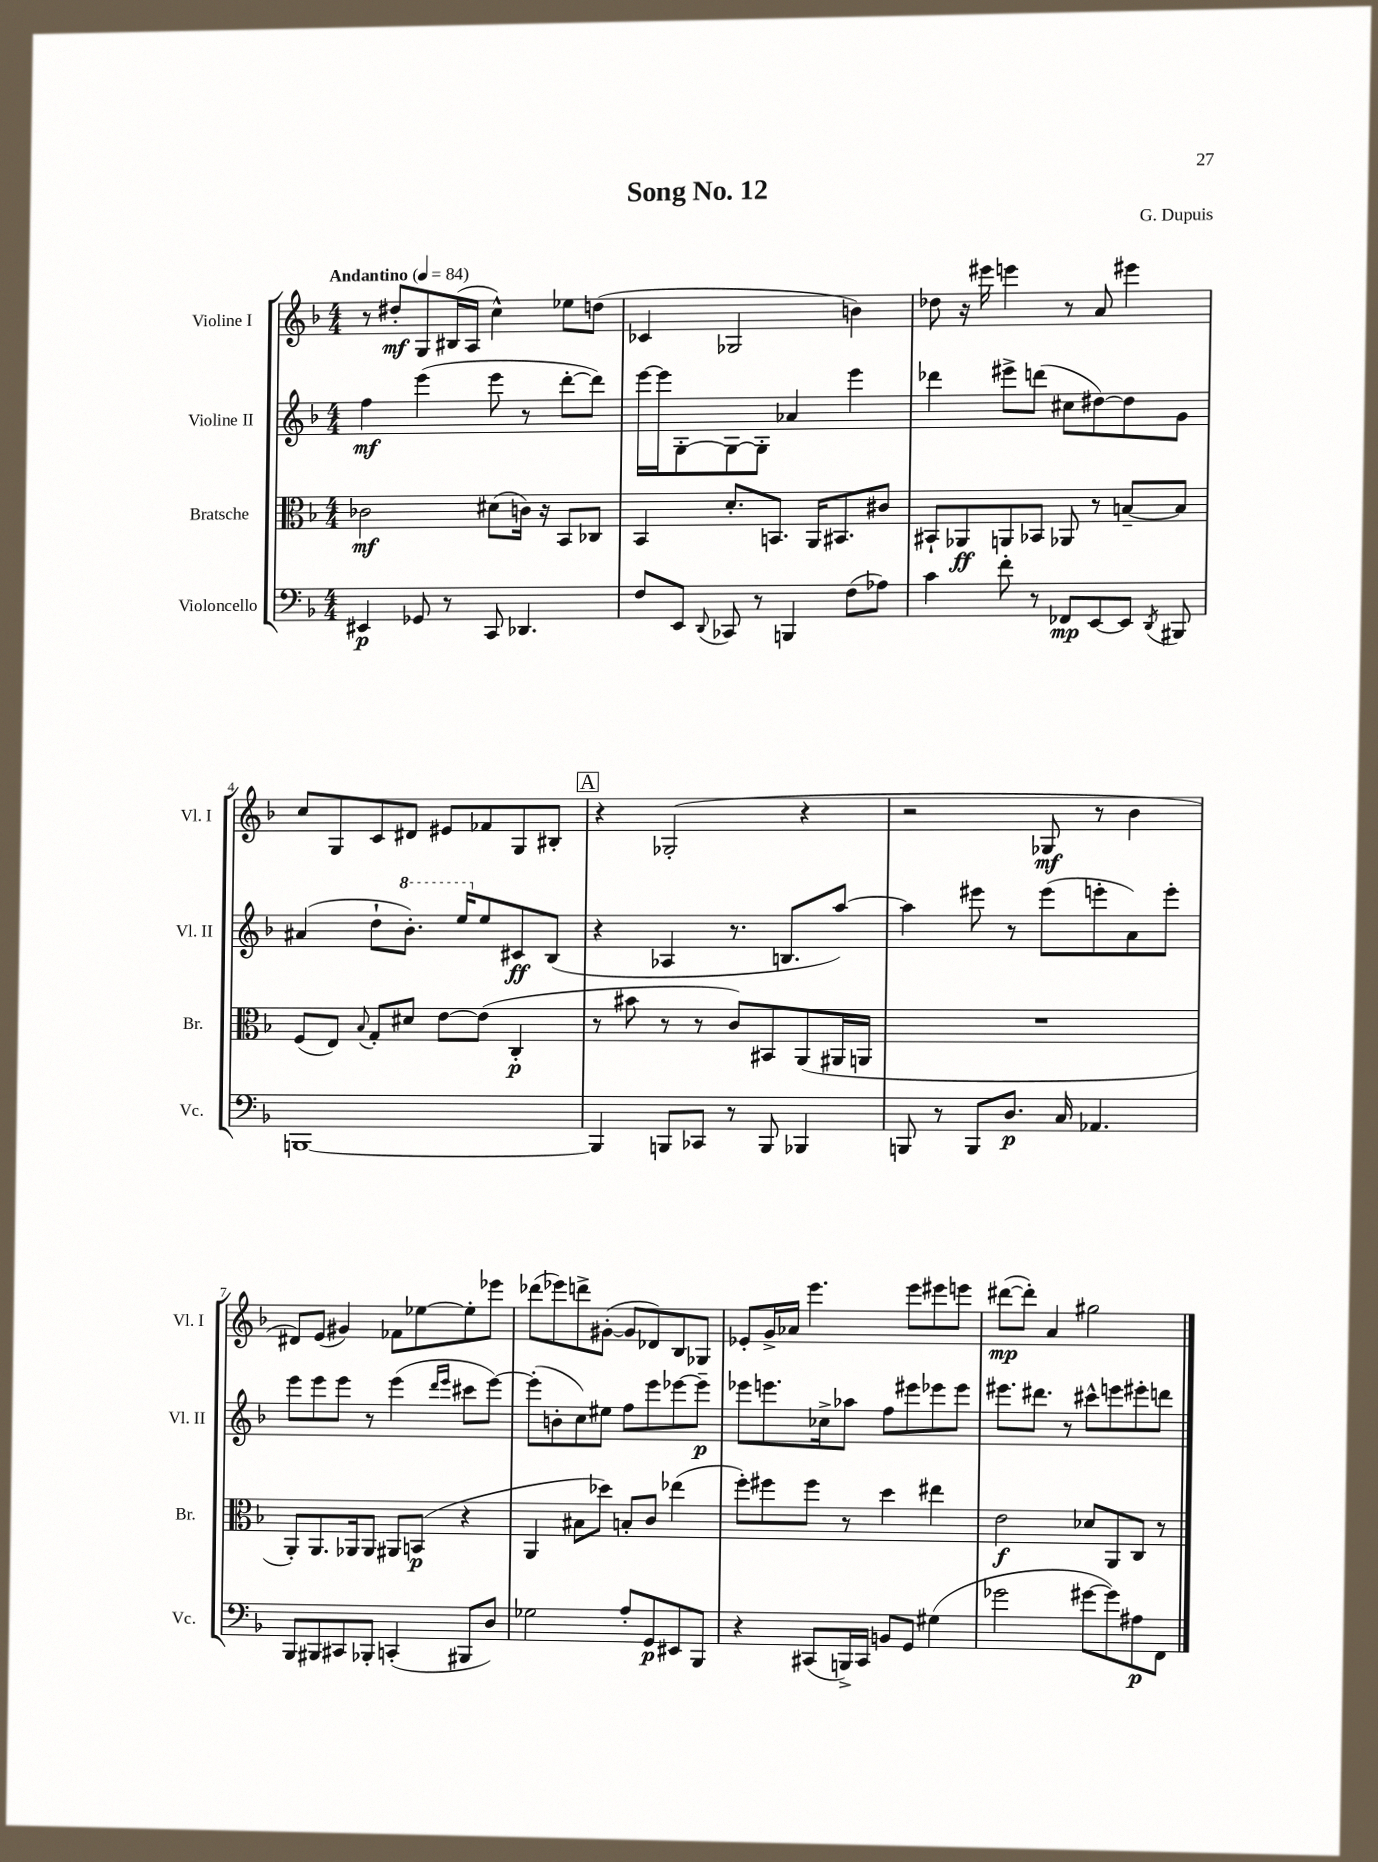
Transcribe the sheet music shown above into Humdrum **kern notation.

**kern	**dynam	**kern	**dynam	**kern	**dynam	**kern	**dynam
*part4	*part4	*part3	*part3	*part2	*part2	*part1	*part1
*staff4	*staff4	*staff3	*staff3	*staff2	*staff2	*staff1	*staff1
*I"Violoncello	*	*I"Bratsche	*	*I"Violine II	*	*I"Violine I	*
*I'Vc.	*	*I'Br.	*	*I'Vl. II	*	*I'Vl. I	*
*clefF4	*	*clefC3	*	*clefG2	*	*clefG2	*
*k[b-]	*	*k[b-]	*	*k[b-]	*	*k[b-]	*
*M4/4	*	*M4/4	*	*M4/4	*	*M4/4	*
*MM84	*	*MM84	*	*MM84	*	*MM84	*
=1	=1	=1	=1	=1	=1	=1	=1
!	!	!	!	!	!	!LO:TX:a:B:t=Andantino	!
4EE#X/	p	2c-X\	mf	4ff\	mf	8r	.
.	.	.	.	.	.	8dd#X'/L	mf
8GG-X/	.	.	.	(4eee\	.	8G/	.
8r	.	.	.	.	.	(16B#X/L	.
.	.	.	.	.	.	16A/JJ	.
8CC/	.	(8d#X\L	.	8eee\	.	4cc^^\)	.
4.DD-X/	.	16cn\Jk)	.	8r	.	.	.
.	.	16r	.	.	.	.	.
.	.	8BB-/L	.	[8ddd'\L	.	8ee-X\L	.
.	.	8C-X/J	.	8ddd\J])	.	(8ddn\J	.
=2	=2	=2	=2	=2	=2	=2	=2
8F/L	.	4BB-/	.	[16eee\LL	.	4c-X/	.
.	.	.	.	16eee\J]	.	.	.
8EE/J	.	.	.	[8G'\	.	.	.
8qqDD/	.	.	.	.	.	.	.
8CC-X/	.	8.d'/L	.	8G\_	.	2G-X/	.
8r	.	.	.	8G'\J]	.	.	.
.	.	8.BBn/J	.	.	.	.	.
4BBBn/	.	.	.	4a-X/	.	.	.
.	.	16AA/KL	.	.	.	.	.
.	.	8.BB#X/	.	.	.	.	.
(8F\L	.	.	.	4eee\	.	4bn\)	.
8A-X\J)	.	8c#X/J	.	.	.	.	.
=3	=3	=3	=3	=3	=3	=3	=3
4c\	.	8BB#X`/L	.	4ddd-X\	.	8dd-X\	.
.	.	8AA-X/	ff	.	.	16r	.
.	.	.	.	.	.	16eee#X\	.
8f'\	.	8AAn/	.	8eee#X^\L	.	4eeen\	.
8r	.	8BB-X/J	.	(8dddn\J	.	.	.
8FF-X/L	mp	8AA-X/	.	8cc#X\L	.	8r	.
[8EE/	.	8r	.	[8dd#X\)	.	8a/	.
8EE/J]	.	[8Bn~/L	.	8dd#\]	.	4eee#X\	.
8qDD/	.	.	.	.	.	.	.
8BBB#X/	.	8B/J]	.	8g\J	.	.	.
!!LO:LB:g=z
=4	=4	=4	=4	=4	=4	=4	=4
[1BBBn	.	(8F/L	.	(4a#X/	.	8cc/L	.
.	.	8E/J)	.	.	.	8G/	.
.	.	8qqB-/	.	.	.	.	.
.	.	8G'/L	.	8dd`\L	.	8c/	.
*	*	*	*	*8va	*	*	*
.	.	8d#X/J	.	8.bb-'\J)	.	8d#X/J	.
.	.	[8e\L	.	.	.	8e#X/L	.
.	.	.	.	16eee/KL	.	.	.
*	*	*	*	*X8va	*	*	*
.	.	(8e\J]	.	8ee/	.	8f-X/	.
.	.	4C'/	p	8c#X/	ff	8G/	.
.	.	.	.	(8B-/J	.	8B#X'/J	.
!!LO:REH:place=s1:t=A
=5	=5	=5	=5	=5	=5	=5	=5
4BBB/]	.	8r	.	4r	.	4r	.
.	.	8b#X\	.	.	.	.	.
8BBBn/L	.	8r	.	4A-X/	.	(2G-X'/	.
8CC-X/J	.	8r	.	.	.	.	.
8r	.	8c/L)	.	8.r	.	.	.
8BBB/	.	8BB#X/	.	.	.	.	.
.	.	.	.	8.Bn/L	.	.	.
4BBB-X/	.	(8AA/	.	.	.	4r	.
.	.	16AA#X/L	.	[8aa/J)	.	.	.
.	.	16AAn/JJ	.	.	.	.	.
=6	=6	=6	=6	=6	=6	=6	=6
8BBBn/	.	1r	.	4aa\]	.	2r	.
8r	.	.	.	.	.	.	.
8BBB/L	.	.	.	8eee#X\	.	.	.
8.D/J	p	.	.	8r	.	.	.
.	.	.	.	(8eee#\L	.	8G-X/	mf
16C/	.	.	.	.	.	.	.
4.AA-X/	.	.	.	8eeen'\	.	8r	.
.	.	.	.	8a\)	.	4b-\	.
.	.	.	.	8eee'\J	.	.	.
!!LO:LB:g=z
=7	=7	=7	=7	=7	=7	=7	=7
8BBB-/L	.	8AA'/L)	.	8eee\L	.	8d#X/L)	.
8BBB#X/	.	8.AA/	.	8eee\	.	(8e/J	.
8CC#X/	.	.	.	8eee\J	.	4g#X/)	.
.	.	16AA-X/k	.	.	.	.	.
8BBB-X'/J	.	8AA-/J	.	8r	.	.	.
(4CCn'/	.	8AA#X/L	.	(4eee\	.	8f-X\L	.
.	.	(8BBn/J	p	.	.	[8ee-X\	.
.	.	.	.	16qqddd/LL	.	.	.
.	.	.	.	16qqeee/JJ	.	.	.
8BBB#X/L	.	4r	.	8ccc#X\L	.	8ee-'\]	.
8D/J)	.	.	.	[8eee\J)	.	8eee-X\J	.
=8	=8	=8	=8	=8	=8	=8	=8
2G-X\	.	4AA/	.	(8eee'\L]	.	(8ddd-X\L	.
.	.	.	.	8bn'\	.	8eee-X\)	.
.	.	8B#X\L	.	8cc\)	.	8dddn^\	.
.	.	8dd-X\J)	.	8ee#X\J	.	([8g#X'\J	.
8A'/L	.	8Bn'/L	.	8ff\L	.	8g#/L]	.
8GG/	p	8c/J	.	8eee\	.	8d-X/)	.
8EE#X/	.	(4ee-X\	.	[8eee-X\	.	8B-/	.
8BBB-/J	.	.	.	8eee-~\J]	p	8G-X/J	.
=9	=9	=9	=9	=9	=9	=9	=9
4r	.	8ff'\L)	.	8eee-X\L	.	8e-X'/L	.
.	.	8ff#X\	.	8.eeen\	.	16g^/L	.
.	.	.	.	.	.	16a-X/JJ	.
(8CC#X/L	.	8ff#\J	.	.	.	4.eee\	.
.	.	.	.	16cc-X^\k	.	.	.
16BBBn^/L)	.	8r	.	8aa-X\J	.	.	.
16CC#/JJ	.	.	.	.	.	.	.
8BBn/L	.	4dd\	.	8ff\L	.	.	.
8GG/J	.	.	.	8eee#X\	.	8eee\L	.
(4G#X\	.	4ee#X\	.	8eee-X\	.	8eee#X\	.
.	.	.	.	8eee-\J	.	8eeen\J	.
=10	=10	=10	=10	=10	=10	=10	=10
2g-X\	.	2e\	f	8.eee#X\L	.	([8ddd#X\L	mp
.	.	.	.	.	.	8ddd#'\J])	.
.	.	.	.	8.ddd#X\J	.	.	.
.	.	.	.	.	.	4a/	.
.	.	.	.	8r	.	.	.
[8g#X\L	.	8d-X/L	.	8ccc#X^^\L	.	2gg#X\	.
8g#\])	.	8AA/	.	8eeen\	.	.	.
8A#X\	p	8C/J	.	8eee#X'\	.	.	.
8FF\J	.	8r	.	8dddn\J	.	.	.
==	==	==	==	==	==	==	==
*-	*-	*-	*-	*-	*-	*-	*-
